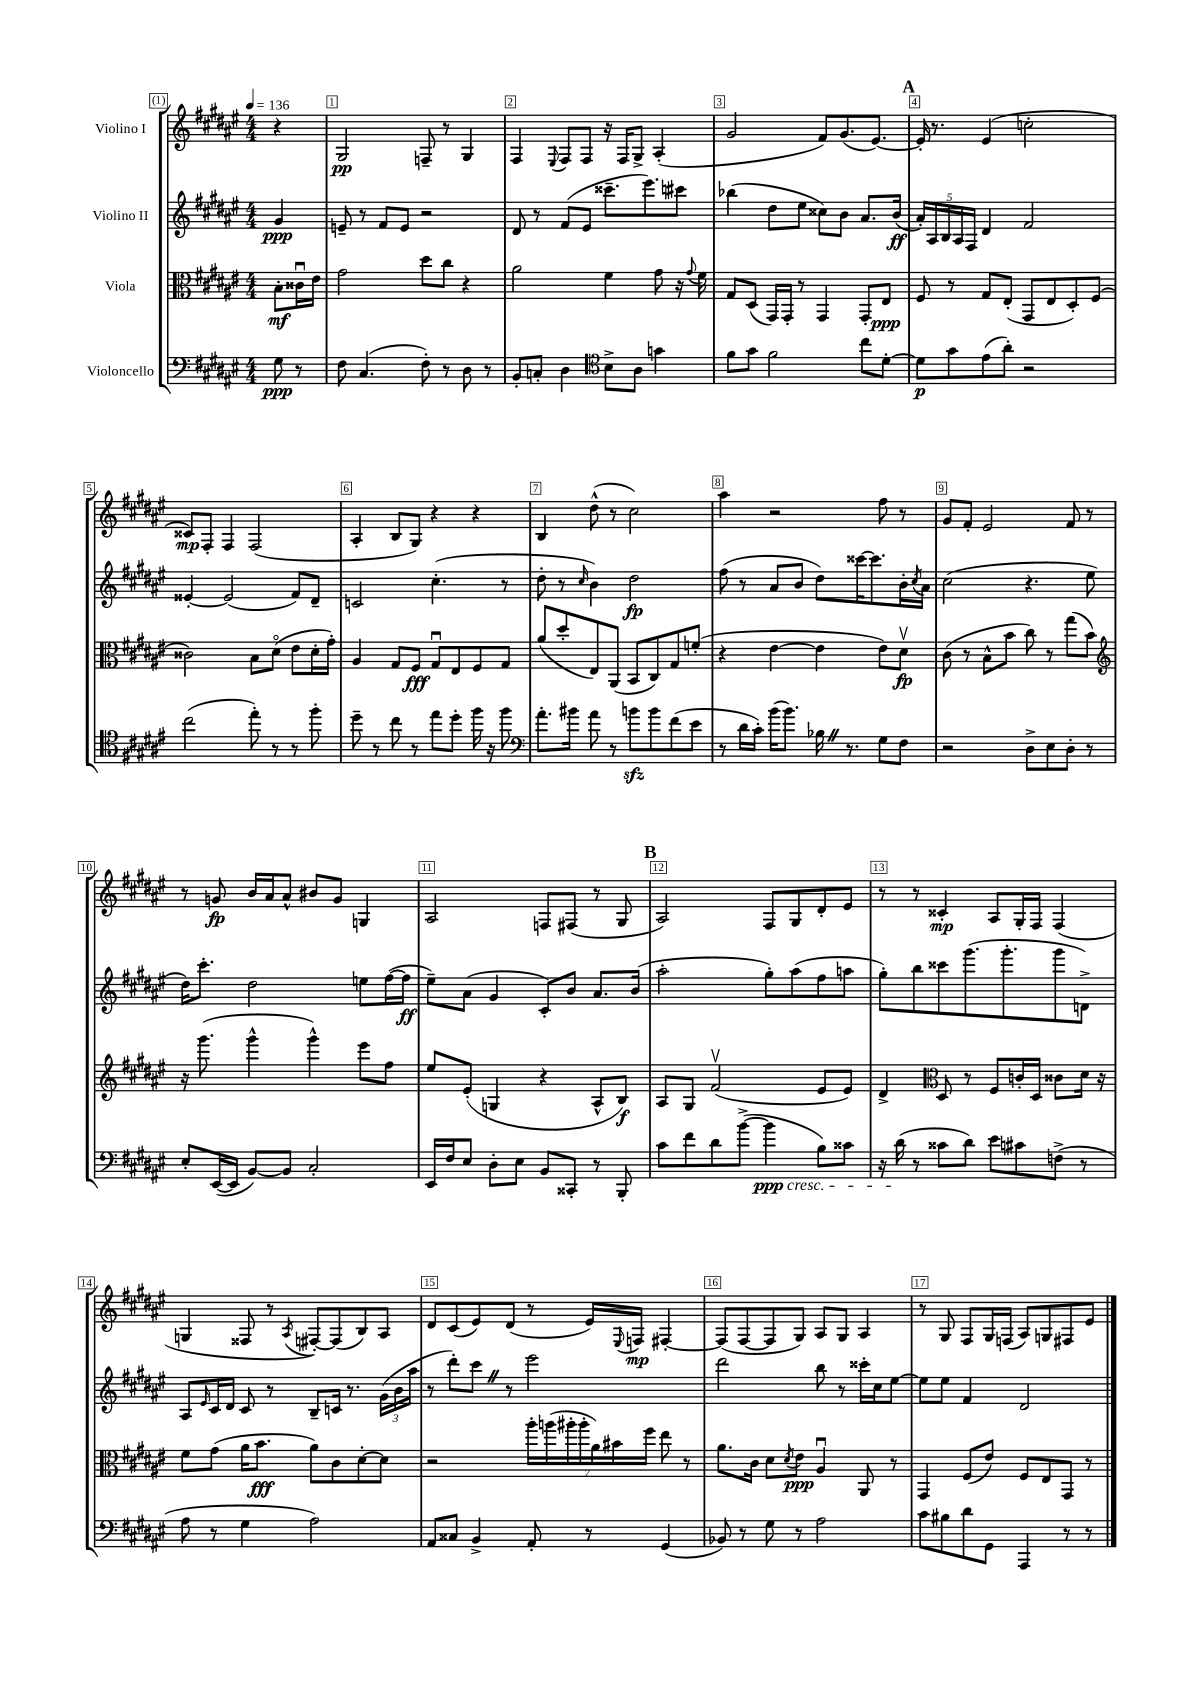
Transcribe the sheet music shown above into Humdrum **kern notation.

**kern	**dynam	**kern	**dynam	**kern	**dynam	**kern	**dynam
*part4	*part4	*part3	*part3	*part2	*part2	*part1	*part1
*staff4	*staff4	*staff3	*staff3	*staff2	*staff2	*staff1	*staff1
*I"Violoncello	*	*I"Viola	*	*I"Violino II	*	*I"Violino I	*
*clefF4	*	*clefC3	*	*clefG2	*	*clefG2	*
*k[f#c#g#d#a#e#]	*	*k[f#c#g#d#a#e#]	*	*k[f#c#g#d#a#e#]	*	*k[f#c#g#d#a#e#]	*
*M4/4	*	*M4/4	*	*M4/4	*	*M4/4	*
*MM136	*	*MM136	*	*MM136	*	*MM136	*
=	=	=	=	=	=	=	=
8G#\	ppp	8B'\L	mf	4g#/	ppp	4r	.
8r	.	16c##Xu\L	.	.	.	.	.
.	.	16e#\JJ	.	.	.	.	.
=1	=1	=1	=1	=1	=1	=1	=1
8F#\	.	2g#\	.	8en~/	.	2G#/	pp
(4.C#/	.	.	.	8r	.	.	.
.	.	.	.	8f#/L	.	.	.
.	.	.	.	8e/J	.	.	.
8F#'\)	.	8dd#\L	.	2r	.	8Fn~/	.
8r	.	8cc#\J	.	.	.	8r	.
8D#\	.	4r	.	.	.	4G#/	.
8r	.	.	.	.	.	.	.
=2	=2	=2	=2	=2	=2	=2	=2
8BB'/L	.	2a#\	.	8d#/	.	4F#/	.
8Cn'/J	.	.	.	8r	.	.	.
.	.	.	.	.	.	8qqE#/	.
4D#\	.	.	.	(8f#/L	.	8F#/L	.
.	.	.	.	8e#/J	.	8F#/J	.
*clefC4	*	*	*	*	*	*	*
8B^\L	.	4f#\	.	8.ccc##X~\L	.	16r	.
.	.	.	.	.	.	16F#/KL	.
8A#\J	.	.	.	.	.	8G#^/J	.
.	.	.	.	8.eee#\)	.	.	.
4gn\	.	8g#\	.	.	.	(4A#'/	.
.	.	16r	.	8ccc#X\J	.	.	.
.	.	8qqg#/	.	.	.	.	.
.	.	16f#\	.	.	.	.	.
=3	=3	=3	=3	=3	=3	=3	=3
8f#\L	.	8G#/L	.	(4bb-X\	.	2g#/	.
8g#\J	.	(8D#/J	.	.	.	.	.
2f#\	.	16GG#/LL)	.	8dd#\L	.	.	.
.	.	16GG#'/JJ	.	.	.	.	.
.	.	8r	.	8ee#\J	.	.	.
.	.	4GG#/	.	8cc##X\L)	.	8f#/L)	.
.	.	.	.	8b\J	.	(8.g#/	.
8cc#\L	.	8GG#'/L	.	8.a#/L	.	.	.
.	.	.	.	.	.	[8.e#/J)	.
[8d#'\J	.	8E#/J	ppp	.	.	.	.
.	.	.	.	(16b/Jk	ff	.	.
!!LO:REH:place=s1:t=A
=4	=4	=4	=4	=4	=4	=4	=4
8d#\L]	p	8F#/	.	20a#'/LL)	.	16e#'/]	.
.	.	.	.	20A#/	.	.	.
.	.	.	.	.	.	8.r	.
.	.	.	.	20B/	.	.	.
8g#\	.	8r	.	.	.	.	.
.	.	.	.	20A#/	.	.	.
.	.	.	.	20F#/JJ	.	.	.
(8e#\	.	8G#/L	.	4d#/	.	(4e#/	.
8a#'\J)	.	(8E#'/J	.	.	.	.	.
2r	.	8GG#/L	.	2f#/	.	2ccn'\	.
.	.	8E#/	.	.	.	.	.
.	.	8D#'/)	.	.	.	.	.
.	.	(8F#/J	.	.	.	.	.
!!LO:LB:g=z
=5	=5	=5	=5	=5	=5	=5	=5
(2cc#\	.	2c##X\)	.	[4e##X'/	.	8c##X/L)	mp
.	.	.	.	.	.	8F#'/J	.
.	.	.	.	(2e##/]	.	4F#/	.
8ee#'\)	.	8B\L	.	.	.	(2F#/	.
8r	.	(8d#\J	.	.	.	.	.
8r	.	8e#\L	.	8f#/L)	.	.	.
8ff#'\	.	16d#'\L	.	8d#~/J	.	.	.
.	.	16g#'\JJ)	.	.	.	.	.
=6	=6	=6	=6	=6	=6	=6	=6
8dd#~\	.	4A#/	.	2cn/	.	4A#'/	.
8r	.	.	.	.	.	.	.
8cc#\	.	8G#/L	.	.	.	8B/L	.
8r	.	8F#/J	fff	.	.	8G#/J)	.
8ee#\L	.	8G#u/L	.	(4.cc#'\	.	4r	.
8dd#'\J	.	8E#/	.	.	.	.	.
16ff#\	.	8F#/	.	.	.	4r	.
16r	.	.	.	.	.	.	.
8ff#\	.	8G#/J	.	8r	.	.	.
=7	=7	=7	=7	=7	=7	=7	=7
*clefF4	*	*	*	*	*	*	*
8.a#'\L	.	(8a#/L	.	8dd#'\	.	4B/	.
.	.	8dd#'/	.	8r	.	.	.
16b#X\Jk	.	.	.	.	.	.	.
.	.	.	.	16qqcc#/	.	.	.
8a#\	.	8E#/)	.	4b\)	.	(8dd#^^\	.
8r	.	(8AA#/J	.	.	.	8r	.
8bnzz\L	.	8BB/L	.	2dd#\	fp	2cc#\)	.
8b\	.	8C#/)	.	.	.	.	.
(8f#\	.	8G#/	.	.	.	.	.
8e#\J	.	(8fn'/J	.	.	.	.	.
=8	=8	=8	=8	=8	=8	=8	=8
8r	.	4r	.	(8ff#\	.	4aa#\	.
16d#\LL	.	.	.	8r	.	.	.
16c#'\JJ)	.	.	.	.	.	.	.
(16b\KL	.	[4e#\	.	8a#/L	.	2r	.
8.b\J)	.	.	.	.	.	.	.
.	.	.	.	8b/J	.	.	.
16B-XZ\	.	4e#\]	.	8dd#\L)	.	.	.
8.r	.	.	.	.	.	.	.
.	.	.	.	[16ccc##X\K	.	.	.
.	.	.	.	8.ccc##\]	.	.	.
8G#\L	.	8e#\L)	.	.	.	8ff#\	.
8F#\J	.	8d#v\J	fp	16b'\L	.	8r	.
.	.	.	.	8qcc#/	.	.	.
.	.	.	.	16a#\JJ	.	.	.
=9	=9	=9	=9	=9	=9	=9	=9
2r	.	(8c#\	.	(2cc#\	.	8g#/L	.
.	.	8r	.	.	.	8f#'/J	.
.	.	8B^^\L	.	.	.	2e#/	.
.	.	8b\J	.	.	.	.	.
8D#^\L	.	8cc#\)	.	4.r	.	.	.
8E#\	.	8r	.	.	.	.	.
8D#'\J	.	(8gg#\L	.	.	.	8f#/	.
8r	.	8b\J)	.	8ee#\	.	8r	.
!!LO:LB:g=z
=10	=10	=10	=10	=10	=10	=10	=10
*	*	*clefG2	*	*	*	*	*
8E#'/L	.	16r	.	16dd#\KL)	.	8r	.
.	.	(8.ggg#\	.	8.ccc#'\J	.	.	.
([16EE#/L	.	.	.	.	.	8gn/	fp
16EE#/JJ]	.	.	.	.	.	.	.
[8BB/L)	.	4ggg#^^\	.	2dd#\	.	16b/LL	.
.	.	.	.	.	.	16a#/J	.
8BB/J]	.	.	.	.	.	8a#^^/J	.
2C#'/	.	4ggg#^^\)	.	.	.	8b#X/L	.
.	.	.	.	.	.	8g/J	.
.	.	8eee#\L	.	8een\L	.	4Gn/	.
.	.	8ff#\J	.	([16ff#\L	.	.	.
.	.	.	.	16ff#\JJ]	ff	.	.
=11	=11	=11	=11	=11	=11	=11	=11
16EE#/LL	.	8ee#/L	.	8ee#~\L)	.	2A#/	.
16F#/J	.	.	.	.	.	.	.
8E#/J	.	(8e#'/J	.	(8a#\J	.	.	.
8D#'\L	.	4Gn/	.	4g#/	.	.	.
8E#\J	.	.	.	.	.	.	.
8BB/L	.	4r	.	8c#'/L)	.	8Fn/L	.
8CC##X'/J	.	.	.	8b/J	.	(8F#X/J	.
8r	.	8A#^^/L	.	8.a#/L	.	8r	.
8BBB'/	.	8B/J)	f	.	.	8G#/	.
.	.	.	.	(16b/Jk	.	.	.
!!LO:REH:place=s1:t=B
=12	=12	=12	=12	=12	=12	=12	=12
8c#\L	.	8A#/L	.	2aa#'\	.	2A#/)	.
8f#\	.	8G#/J	.	.	.	.	.
8d#\	.	(2f#v/	.	.	.	.	.
([8b^\J	.	.	.	.	.	.	.
!LO:TX:b:i:t=cresc.	!	!	!	!	!	!	!
4b\]	ppp	.	.	8gg#'\L)	.	8F#/L	.
.	.	.	.	(8aa#\	.	8G#/	.
8B\L)	.	8e#/L	.	8ff#\	.	8d#'/	.
8c##X\J	.	8e#/J)	.	8aan\J	.	8e#/J	.
=13	=13	=13	=13	=13	=13	=13	=13
16r	.	4d#^/	.	8gg#'\L)	.	8r	.
(16d#\	.	.	.	.	.	.	.
8r	.	.	.	8bb\	.	8r	.
*	*	*clefC3	*	*	*	*	*
8c##X\L	.	8D#/	.	8ccc##X\	.	4c##X'/	mp
8d#\J)	.	8r	.	(8.ggg#\	.	.	.
8e#\L	.	8F#/L	.	.	.	8A#/L	.
.	.	.	.	8.ggg#'\	.	.	.
8c#X\	.	16cn'/L	.	.	.	16G#'/L	.
.	.	16D#/JJ	.	.	.	16F#/JJ	.
(8Fn^\J	.	8c##X\L	.	8ggg#\	.	(4F#/	.
8r	.	16d#\Jk	.	8dn^\J)	.	.	.
.	.	16r	.	.	.	.	.
!!LO:LB:g=z
=14	=14	=14	=14	=14	=14	=14	=14
8A#\	.	8f#\L	.	8A#/L	.	4Gn/	.
.	.	.	.	16qqe#/	.	.	.
8r	.	(8g#\J	.	16c#/L	.	.	.
.	.	.	.	16d#/JJ	.	.	.
4G#\	.	16a#\KL	.	8c#/	.	8F##X/	.
.	.	8.b\J	fff	.	.	.	.
.	.	.	.	8r	.	8r	.
.	.	.	.	.	.	8qA#/	.
2A#\)	.	8a#\L)	.	8B~/L	.	[8F#X'/L)	.
.	.	8c#\	.	16cn/Jk	.	(8F#/]	.
.	.	.	.	8.r	.	.	.
.	.	[8d#'\	.	.	.	8B/)	.
.	.	8d#\J]	.	(24g#\LL	.	8A#/J	.
.	.	.	.	24b\	.	.	.
.	.	.	.	24aa#\JJ	.	.	.
=15	=15	=15	=15	=15	=15	=15	=15
8AA#/L	.	2r	.	8r	.	8d#/L	.
8C##X/J	.	.	.	8ddd#'\L)	.	(8c#/	.
4BB^/	.	.	.	8ccc#Z\J	.	8e#/)	.
.	.	.	.	8r	.	(8d#/J	.
8AA#'/	.	28aa#'\LL	.	2eee#\	.	8r	.
.	.	(28aan\	.	.	.	.	.
.	.	28aa#X'\	.	.	.	.	.
.	.	28aa#'\	.	.	.	.	.
8r	.	.	.	.	.	16e#/LL)	.
.	.	28a#\)	.	.	.	.	.
.	.	28b#X\	.	.	.	.	.
.	.	.	.	.	.	8qqE#/	.
.	.	.	.	.	.	16Fn/JJ	mp
.	.	28ff#\JJ	.	.	.	.	.
(4GG#/	.	8ee#\	.	.	.	[4F#X'/	.
.	.	8r	.	.	.	.	.
=16	=16	=16	=16	=16	=16	=16	=16
8BB-X/)	.	8.a#\L	.	2ddd#\	.	(8F#/L]	.
8r	.	.	.	.	.	[8F#/	.
.	.	16c#\Jk	.	.	.	.	.
8G#\	.	8d#\L	.	.	.	8F#/]	.
.	.	8qd#/	.	.	.	.	.
8r	.	8e#\J	ppp	.	.	8G#/J)	.
2A#\	.	4A#u/	.	8bb\	.	8A#/L	.
.	.	.	.	8r	.	8G#/J	.
.	.	8AA#/	.	16ccc##X'\LL	.	4A#/	.
.	.	.	.	16cc#\J	.	.	.
.	.	8r	.	[8ee#\J	.	.	.
=17	=17	=17	=17	=17	=17	=17	=17
8c#\L	.	4GG#/	.	8ee#\L]	.	8r	.
8B#X\	.	.	.	8ee#\J	.	8G#/	.
8d#\	.	(8F#/L	.	4f#/	.	8F#/L	.
8GG#\J	.	8e#/J)	.	.	.	16G#/L	.
.	.	.	.	.	.	(16Fn/JJ	.
4AAA#/	.	8F#/L	.	2d#/	.	8A#/L)	.
.	.	8E#/	.	.	.	8Gn/	.
8r	.	8GG#/J	.	.	.	8F#X/	.
8r	.	8r	.	.	.	8e#/J	.
==	==	==	==	==	==	==	==
*-	*-	*-	*-	*-	*-	*-	*-
